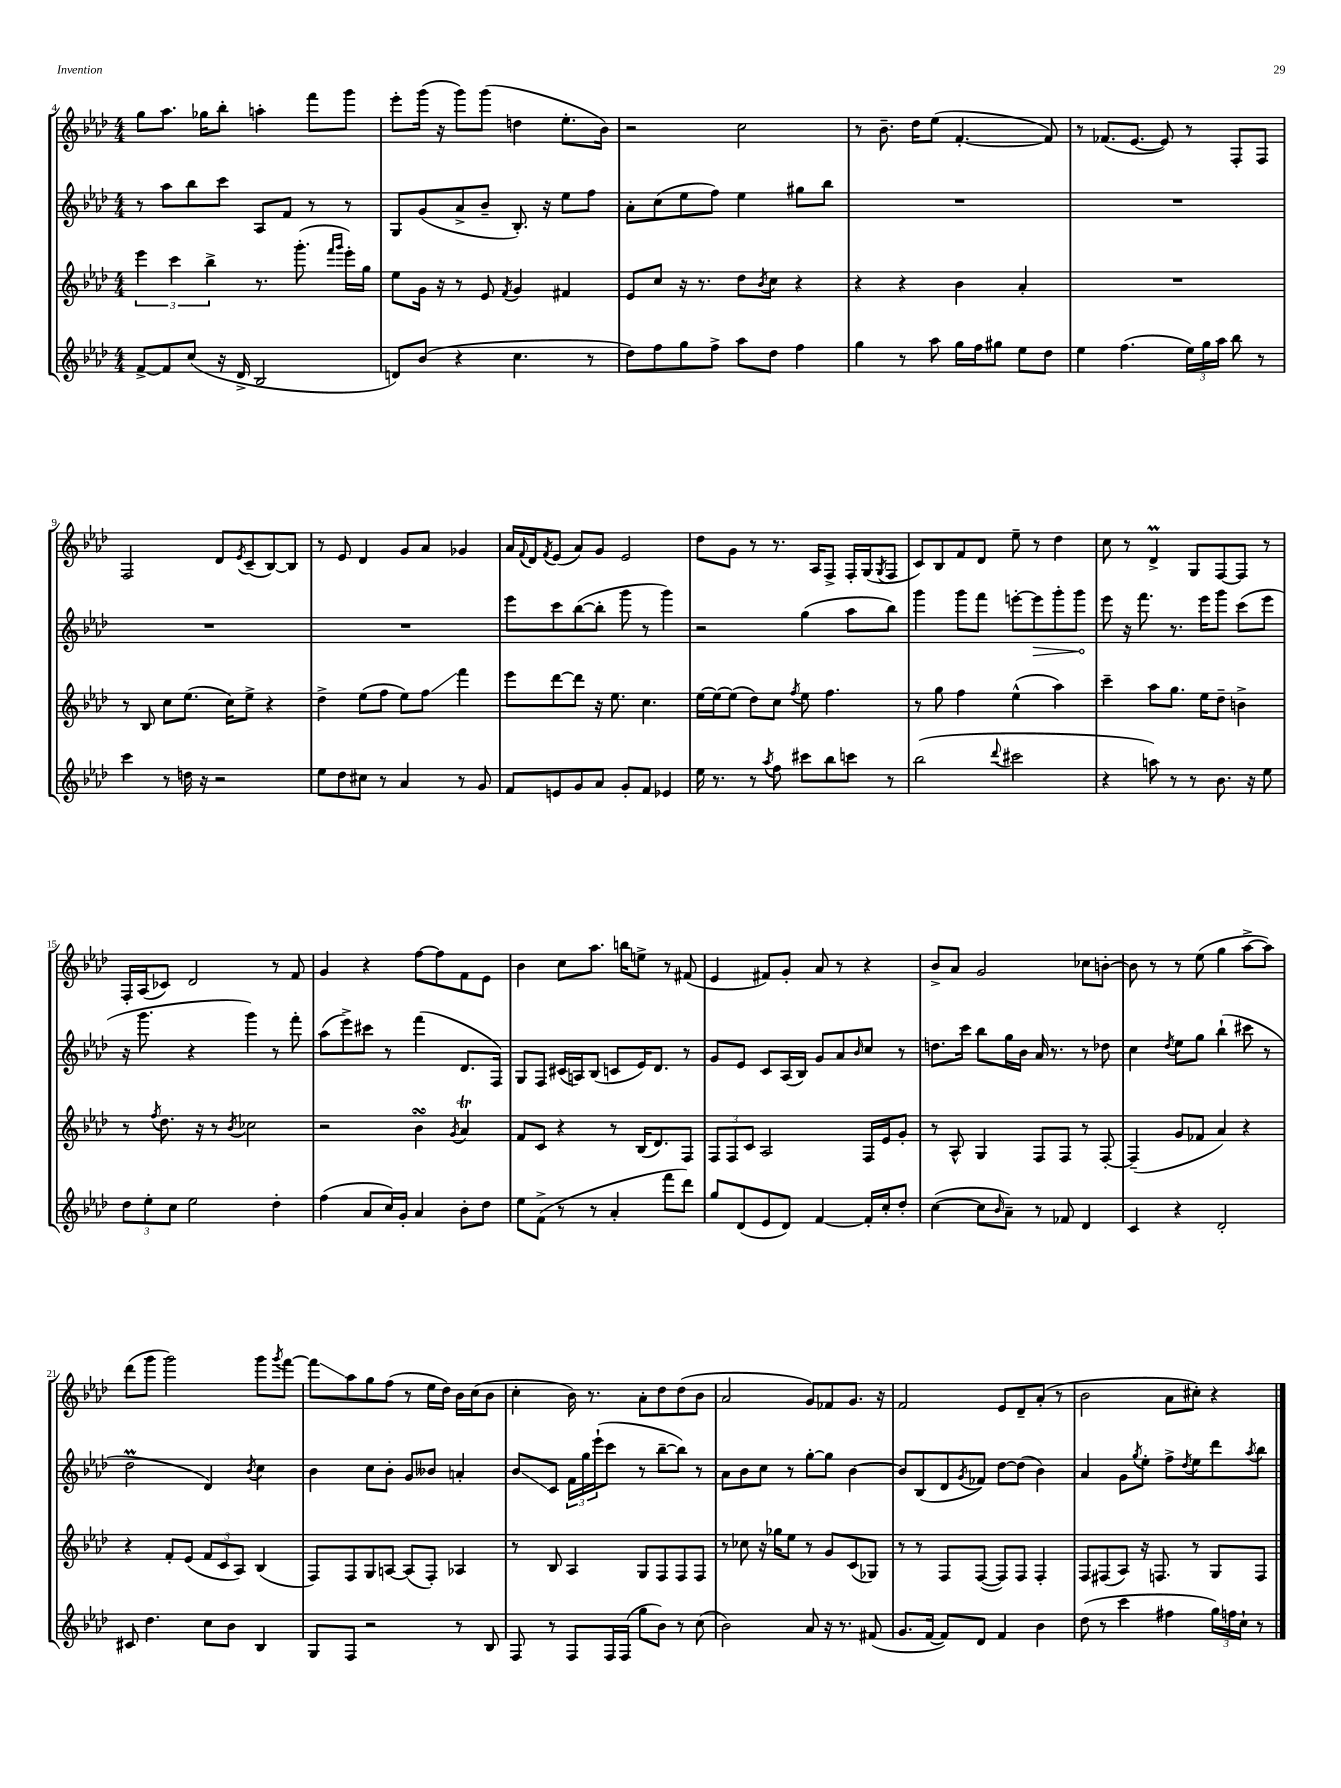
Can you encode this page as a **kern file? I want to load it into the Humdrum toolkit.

**kern	**kern	**kern	**kern
*staff4	*staff3	*staff2	*staff1
*clefG2	*clefG2	*clefG2	*clefG2
*k[b-e-a-d-]	*k[b-e-a-d-]	*k[b-e-a-d-]	*k[b-e-a-d-]
*M4/4	*M4/4	*M4/4	*M4/4
[8f^/L	6eee-\	8r	8gg\L
8f/]	.	8aa-\L	8.aa-\J
.	6ccc\	.	.
(8cc/J	.	8bb-\	.
.	.	.	16gg-\LK
.	6bb-^\	.	.
16r	.	8ccc\J	8bb-'\J
16d-^/	.	.	.
2B-/	8.r	8A-/L	4aa'\
.	.	8f/J	.
.	(8.ggg'\	.	.
.	.	8r	8fff\L
.	16qqfff/LL	.	.
.	16qqggg/JJ	.	.
.	16eee-'\LL)	8r	8ggg\J
.	16gg\JJ	.	.
=	=	=	=
8d/L)	8ee-\L	8G/L	8eee-'\L
(8b-/J	16g\Jk	(8g/	(16ggg\Jk
.	16r	.	16r
4r	8r	8a-^/	8ggg\L)
.	8e-/	8b-~/J	(8ggg\J
.	8qf/	.	.
4.cc\	4g/	8.B-'/)	4dd\
.	.	16r	.
.	4f#/	8ee-\L	8.ee-'\L
8r	.	8ff\J	.
.	.	.	16b-\Jk)
=	=	=	=
8dd-\L)	8e-/L	8a-'\L	2r
8ff\	8cc/J	(8cc\	.
8gg\	16r	8ee-\	.
.	8.r	.	.
8ff^\J	.	8ff\J)	.
8aa-\L	8dd-\L	4ee-\	2cc\
.	8qb-/	.	.
8dd-\J	8cc\J	.	.
4ff\	4r	8gg#\L	.
.	.	8bb-\J	.
=	=	=	=
4gg\	4r	1r	8r
.	.	.	8.b-~\
8r	4r	.	.
.	.	.	16dd-\LK
8aa-\	.	.	(8ee-\J
16gg\LL	4b-\	.	[4.f'/
16ff\J	.	.	.
8gg#\J	.	.	.
8ee-\L	4a-'/	.	.
8dd-\J	.	.	8f/])
=	=	=	=
4ee-\	1r	1r	8r
.	.	.	(8.f-/L
(4.ff\	.	.	.
.	.	.	[8.e-/J
.	.	.	8e-/])
24ee-\LL)	.	.	8r
24gg\	.	.	.
24aa-\JJ	.	.	.
8bb-\	.	.	8F'/L
8r	.	.	8F/J
=	=	=	=
4ccc\	8r	1r	2F/
.	8B-/	.	.
8r	8cc\L	.	.
16dd\	(8.ee-\J	.	.
16r	.	.	.
2r	.	.	8d-/L
.	16cc\LK)	.	.
.	.	.	8qe-/
.	8ee-^\J	.	(8c~/
.	4r	.	[8B-/)
.	.	.	8B-/]J
=	=	=	=
8ee-\L	4dd-^\	1r	8r
8dd-\	.	.	8e-/
8cc#\J	(8ee-\L	.	4d-/
8r	8ff\J	.	.
4a-/	8ee-\L)	.	8g/L
.	8ff\J	.	8a-/J
8r	4fff\	.	4g-/
8g/	.	.	.
=	=	=	=
8f/L	8eee-\L	8eee-\L	16a-/LL
.	.	.	8qqf/
.	.	.	16d-/J
.	.	.	8qf/
8e/	[8ddd-\	8ccc\	(8e-/J
8g/	8ddd-\]J	([8bb-\	8a-/L)
8a-/J	16r	8bb-'\]J	8g/J
.	8.ee-\	.	.
8g'/L	.	8ggg\	2e-/
8f/J	4.cc\	8r	.
4e-/	.	4ggg\)	.
=	=	=	=
16ee-\	[16ee-\LL	2r	8dd-\L
8.r	16ee-\_J	.	.
.	(8ee-\]J	.	8g\J
8r	8dd-\L)	.	8r
8qaa-/	.	.	.
8ff\	8cc\J	.	8.r
.	8qff/	.	.
8ccc#\L	8ee-\	(4gg\	.
.	.	.	16A-/LK
8bb-\	4.ff\	.	8F^/J
8ccc\J	.	8aa-\L	16F'/LL
.	.	.	(16G/J
.	.	.	8qG/
8r	.	8bb-\J)	8F/J
=	=	=	=
(2bb-\	8r	4ggg\	8c/L)
.	8gg\	.	8B-/
.	4ff\	8ggg\L	8f/
.	.	8fff\J	8d-/J
8qqddd-/	.	.	.
2ccc#\	(4ee-^^\	[8eee'\L	8ee-~\
.	.	8eee\]	8r
.	4aa-\)	8ggg'\	4dd-\
.	.	8ggg\J	.
=	=	=	=
4r	4ccc~\	8eee-\	8cc\
.	.	16r	8r
.	.	8.fff\	.
8aa\)	8aa-\L	.	4d-^/
8r	8.gg\J	8.r	.
8r	.	.	8G/L
.	16ee-\LK	16eee-\LK	.
8.b-\	8dd-~\J	8ggg\J	[8F/
.	4b^\	(8ccc\L	8F/]J
16r	.	.	.
8ee-\	.	8eee-\J	8r
=	=	=	=
12dd-\L	8r	16r	16F'/LL
.	.	8.ggg\	(16A-/J
12ee-'\	.	.	.
.	8qff/	.	.
.	8.dd-\	.	8c-/J)
12cc\J	.	.	.
2ee-\	.	4r	2d-/
.	16r	.	.
.	8r	.	.
.	8qb-/	.	.
.	2cc-\	4ggg\)	.
4dd-'\	.	8r	8r
.	.	8fff'\	8f/
=	=	=	=
(4ff\	2r	(8aa-\L	4g/
.	.	8eee-^\)	.
8a-/L	.	8ccc#\J	4r
16cc/L)	.	8r	.
16g'/JJ	.	.	.
4a-/	4b-\	(4fff\	[8ff\L
.	.	.	8ff\]
.	8qg/	.	.
8b-'\L	4a-/	8.d-/L	8f\
8dd-\J	.	.	8e-\J
.	.	16F/Jk)	.
=	=	=	=
8ee-\L	8f/L	8G/L	4b-\
(8f^\J	8c/J	8F/J	.
8r	4r	(16c#/LL	8cc\L
.	.	16A/J)	.
8r	.	(8B-/J	8.aa-\J
4a-'/	8r	8c/L	.
.	.	.	16bb\LK
.	(16B-/LK	16e-/K)	8ee^\J
.	8.d-/)	8.d-/J	.
8fff\L	.	.	8r
8ddd-\J)	8F/J	8r	(8f#/
=	=	=	=
8gg/L	12F/L	8g/L	4e-/
.	12F/	.	.
(8d-/	.	8e-/J	.
.	12c/J	.	.
8e-/	2A-/	8c/L	8f#/L)
8d-/J)	.	(16A-/L	8g'/J
.	.	16B-/JJ)	.
[4f/	.	8g/L	8a-/
.	.	8a-/	8r
.	.	16qqb-/	.
16f'/]LL	16F/LL	8cc/J	4r
16cc'/J	16e-/J	.	.
8dd-'/J	8g'/J	8r	.
=	=	=	=
([4cc\	8r	8.dd\L	8b-^/L
.	8A-^^/	.	8a-/J
.	.	16ccc\Jk	.
8cc\]L	4G/	8bb-\L	2g/
16qqb-/	.	.	.
8a-~\J)	.	16gg\L	.
.	.	16b-\JJ	.
8r	8F/L	16a-/	.
.	.	8.r	.
8f-/	8F/J	.	.
4d-/	8r	8r	8cc-\L
.	[8F'/	8dd-\	[8b'\J
=	=	=	=
4c/	(4F~/]	4cc\	8b\]
.	.	.	8r
.	.	8qdd-/	.
4r	8g/L	8ee-\L	8r
.	8f-/J	8gg\J	(8ee-\
2d-'/	4a-/)	(4bb-`\	4gg\
.	4r	8ccc#\	[8aa-^\L
.	.	8r	8aa-\]J)
=	=	=	=
8c#/	4r	2dd-\	(8ddd-\L
4.dd-\	.	.	8ggg\J
.	8f'/L	.	2ggg\)
.	(8e-/J	.	.
8cc\L	12f/L	4d-/)	.
.	12c/	.	.
8b-\J	.	.	.
.	12A-/J)	.	.
.	.	8qb-/	.
4B-/	(4B-/	4cc\	8ggg\L
.	.	.	8qggg/
.	.	.	[8fff\J
=	=	=	=
8G/L	8F/L)	4b-\	8fff\]L
8F/J	8F/	.	8aa-\
2r	8G/	8cc\L	8gg\
.	[8A/J	8b-'\J	(8ff\J
.	(8A/]L	8g/L	8r
.	8F'/J)	8b--/J	16ee-\LL
.	.	.	16dd-\JJ)
8r	4A-/	4a'/	16b-\LL
.	.	.	(16cc\J
8B-/	.	.	8b-\J
=	=	=	=
8F/	8r	8b-/L	4cc'\
8r	8B-/	8c/J	.
8F/L	4A-/	24f\LL	16b-\)
.	.	24gg\	.
.	.	.	8.r
.	.	(24eee-`\J	.
16F/L	.	8ccc\J	.
(16F/JJ	.	.	.
8gg\L	8G/L	8r	8a-'\L
8b-\J)	8F/	[8bb-~\L	8dd-\
8r	8F/	8bb-\]J)	(8dd-\
(8cc\	8F/J	8r	8b-\J
=	=	=	=
2b-\)	8r	8a-\L	2a-/
.	8cc-\	8b-\	.
.	16r	8cc\J	.
.	16gg-\LK	.	.
.	8ee-\J	8r	.
8a-/	8r	[8gg'\L	8g/L)
16r	8g/L	8gg\]J	8f-/
8.r	.	.	.
.	(8c/	[4b-\	8.g/J
(8f#/	8G-/J)	.	.
.	.	.	16r
=	=	=	=
8.g/L	8r	8b-/]L	2f/
.	8r	(8B-/	.
[16f/Jk	.	.	.
8f/]L)	8F/L	8d-/	.
.	.	8qg/	.
8d-/J	([8F/J	8f-/J)	.
4f/	8F/]L)	[8dd-\L	8e-/L
.	8F/J	(8dd-\]J	8d-~/
4b-\	4F'/	4b-\)	(8a-'/J
.	.	.	8r
=	=	=	=
(8dd-\	8F/L	4a-/	2b-\
8r	(8F#/	.	.
4ccc\	8A-/J)	8g\L	.
.	.	8qgg/	.
.	16r	8ee-'\J	.
.	8.F/	.	.
4ff#\	.	8ff^\L	8a-\L
.	.	8qdd-/	.
.	8r	8ee-\	8cc#'\J)
24gg\LL)	8G/L	8ddd-\	4r
24ff\	.	.	.
24cc`\JJ	.	.	.
.	.	8qaa-/	.
8r	8F/J	8bb-\J	.
==	==	==	==
*-	*-	*-	*-
